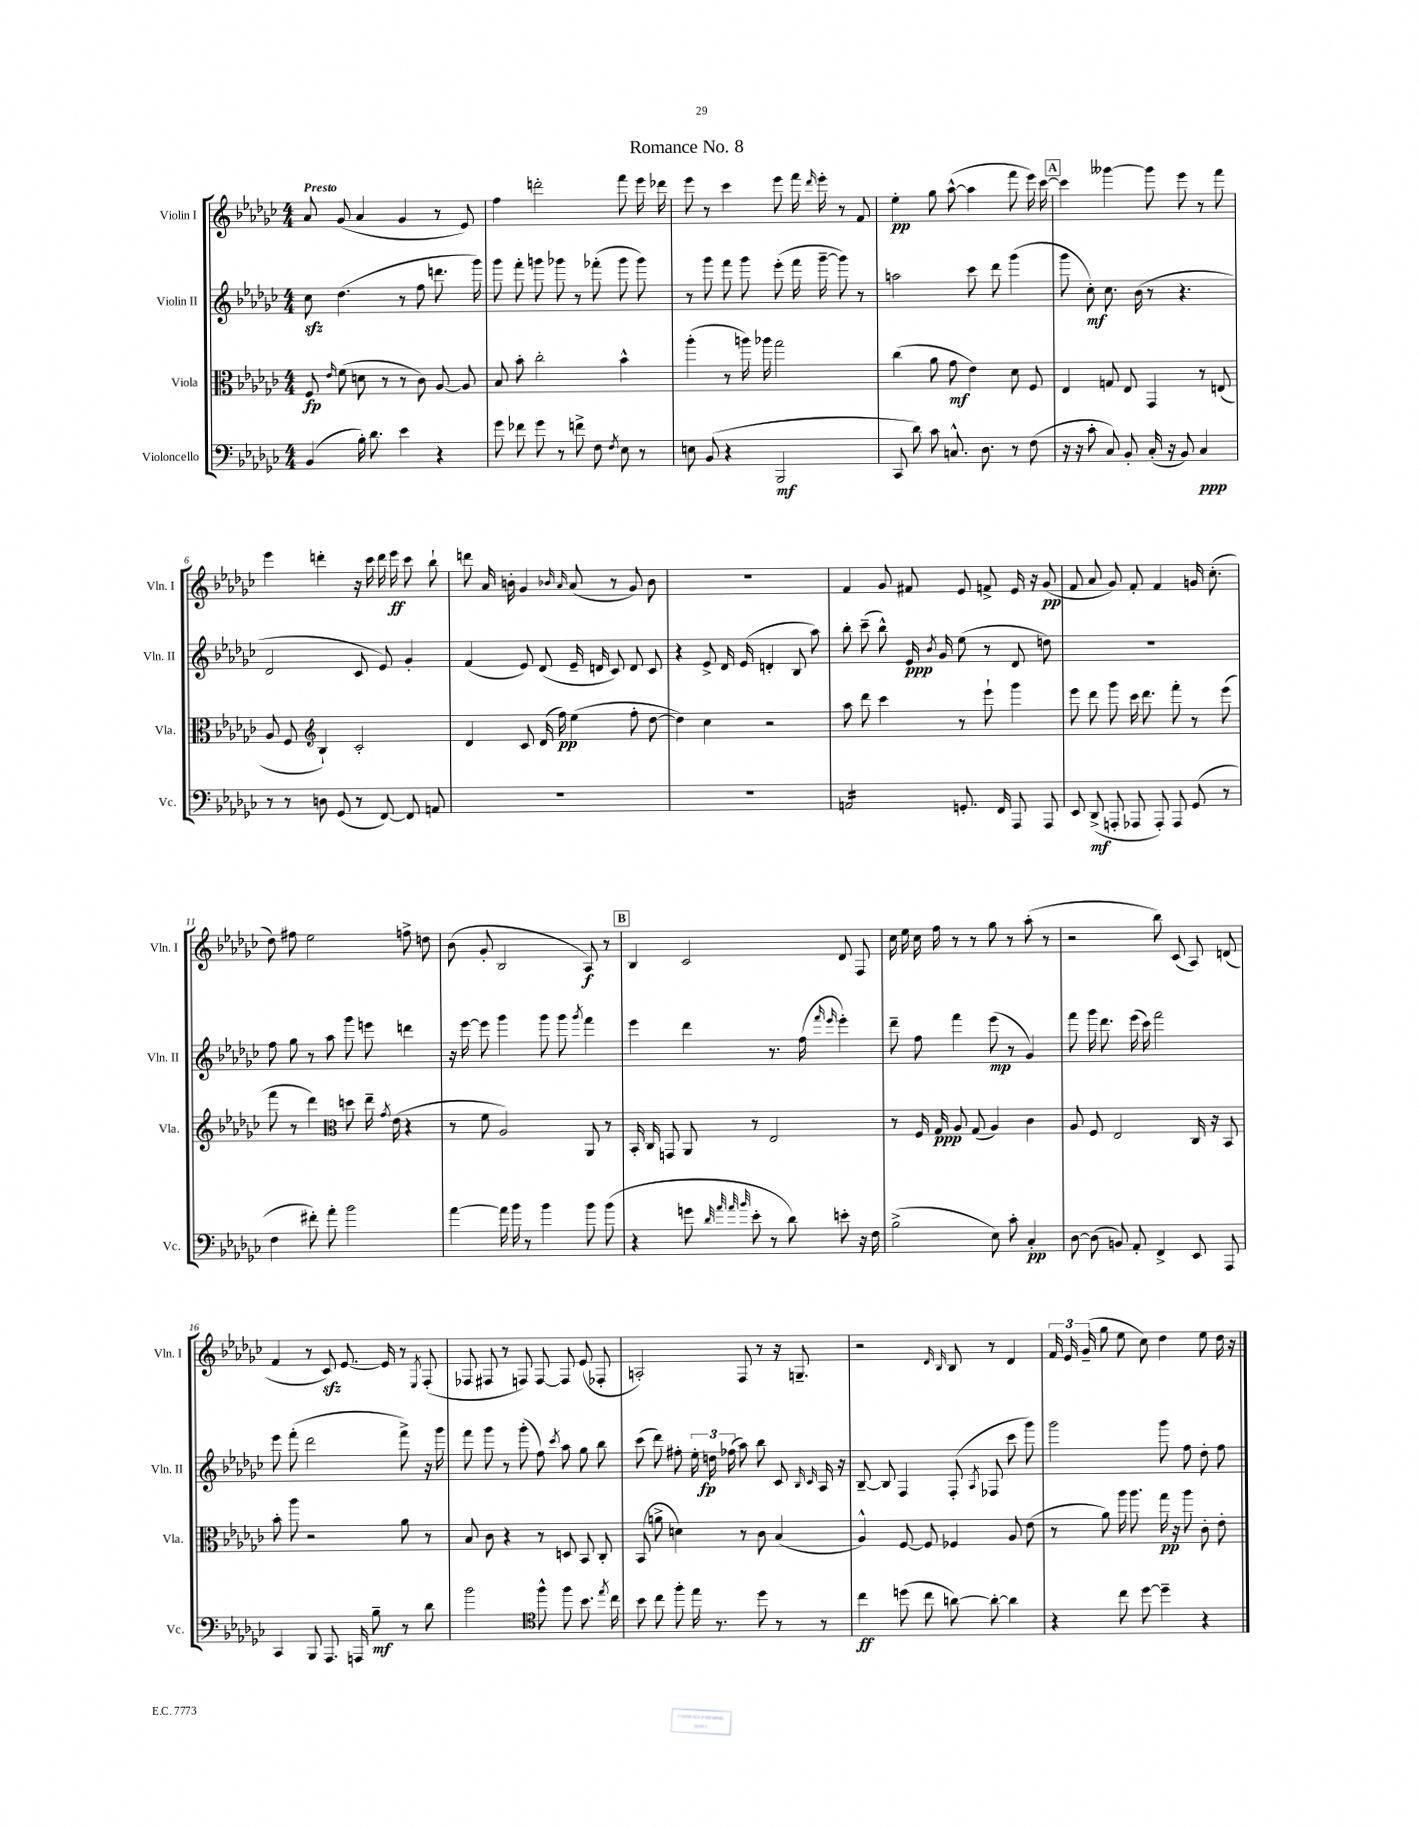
\header { title = "Romance No. 8" }
<<
\new StaffGroup <<
\new Staff = "s0" \with { instrumentName = "Violin I" shortInstrumentName = "Vln. I" } {
    \clef treble \key ges \major \numericTimeSignature \time 4/4 \tempo "Presto"
    \autoBeamOff aes'8 ges'8( aes'4 ges'4 r8 ees'8) |
    f''4 d'''2-. f'''8 ees'''16 des'''16 |
    ees'''8 r8 ces'''4 ees'''8 f'''16 \grace { des'''16 } ees'''16-. r8 f'8 |
    ees''4-.\pp ges''8 aes''8~-^( aes''4 f'''8 ees'''16) ces'''16~ |
    \mark \markup { \box "A" } ces'''4 geses'''4~ geses'''8 ees'''8 r8 f'''8 |
    ees'''4 d'''4-. r16 ces'''16 d'''16 ees'''16\ff ces'''8 bes''8-! |
    d'''8 aes'16 b'16-. ges'4 \grace { bes'16 aes'16 } aes'8( r8 ges'8) bes'8 |
    R1 |
    f'4 ges'8 fis'8 ees'8 f'8-> ees'16 r16 ges'8\pp( |
    f'8 aes'8 ges'8) f'8-. f'4 g'16 ces''8.-.( |
    des''8) fis''8 ees''2 f''8-> d''8 |
    bes'8( ges'8-. bes2 aes8\f) r8 |
    \mark \markup { \box "B" } bes4 ces'2 des'8 f8 |
    ces''16 ees''16 ces''16 f''16 r8 r8 ges''8 r8 aes''8-.( r8 |
    r2 bes''8) ces'8( aes8) d'8( |
    f'4 r8 ces'8\sfz) ees'8.~ ees'16 r8 \acciaccatura { ees8 } f8-.( |
    fes8 fis8 r8 f8) f8~ f8 ees'8( fes8-. |
    a2-.) f8 r8 r16 g8.-- |
    r2 \grace { des'16 bes16 } bes8 r8 des'4 |
    \tuplet 3/2 { f'16 ees'16 ges'16--( } ges''8 ees''8 ces''8) des''4 ees''8 des''16 r16 \bar "|." |
}
\new Staff = "s1" \with { instrumentName = "Violin II" shortInstrumentName = "Vln. II" } {
    \clef treble \key ges \major \numericTimeSignature \time 4/4
    \autoBeamOff ces''8\sfz des''4.( r8 f''8 d'''8. ges'''16) |
    ges'''8 f'''8-. g'''8 ges'''8 r8 fes'''8-.( ges'''8 ges'''8) |
    r8 ges'''8 f'''8 ges'''8 ees'''8-.( f'''16 ges'''16~-- ges'''8) r8 |
    a''2 ces'''8 des'''8 ges'''4( |
    \mark \markup { \box "A" } ges'''8 ces''8-.\mf) ces''8. bes'16( r8 r4. |
    des'2 ces'8 ees'8) ges'4-. |
    f'4( ees'8) des'8( ees'16-- d'16 ces'8) d'8 ces'8 |
    r4 ees'8-> des'16 ees'16( d'4-. bes8 aes''8) |
    bes''8-. ces'''8--( bes''8-^) ees'16\ppp \acciaccatura { bes'8 } ges'16 ees''8( r8 des'8 d''8) |
    R1 |
    f''8 ges''8 r8 aes''8 ges'''8 e'''8 d'''4 |
    r16 ees'''16~ ees'''8 ges'''4 ges'''8 ges'''8 \acciaccatura { ges'''8 } f'''4 |
    \mark \markup { \box "B" } ees'''4 des'''4 r8. f''16( \grace { f'''16 ees'''16 } ees'''4-.) |
    des'''8-- f''8 f'''4 ees'''8\mp( r8 ges'4) |
    f'''8 ges'''16 des'''8. ees'''16( ces'''16) f'''2 |
    ees'''8 f'''8-.( des'''2 f'''8->) r16 ges'''16 |
    f'''8 ges'''8 r8 ges'''8-.( f''8) \acciaccatura { ces'''8 } aes''8 ges''8 bes''8 |
    ces'''8( des'''8) fis''8-. \tuplet 3/2 { ees''16-. d''16\fp fes''16( } aes''8) bes''8 ces'8 \grace { bes16 ces'16 } aes16 r16 |
    bes8~-- bes8 f4 f8-.( \acciaccatura { aes8 } fes8 ces'''8 ges'''8) |
    ges'''2 ges'''8 f''8 des''8-. f''8 \bar "|." |
}
\new Staff = "s2" \with { instrumentName = "Viola" shortInstrumentName = "Vla." } {
    \clef alto \key ges \major \numericTimeSignature \time 4/4
    \autoBeamOff f8\fp \grace { ees'16 } f'8( d'8 r8 r8 ces'8) aes8~ aes8 |
    bes8 bes'8-. ces''2-. bes'4-^ |
    aes''4-.( r8 a''16) aes''16 ges''2 |
    ces''4( aes'8 ges'8\mf ees'4) des'8 f8 |
    \mark \markup { \box "A" } ees4 g8 ees8 ges,4 r8 e8( |
    aes8 f8 \clef treble bes4-!) ces'2-. |
    des'4 ces'8 des'16( f''16\pp) ees''4( f''8-. des''8~ |
    des''4) ces''4 r2 |
    aes''8 des'''8 ces'''4 r8 ees'''8-! ges'''4 |
    ees'''8 des'''8 ges'''8 ces'''16 des'''8. f'''8-. r8 ees'''8( |
    f'''8 r8 des'''4) \clef alto d''8 ees''16-- \acciaccatura { ges'8 } ees'16( r4 |
    r8 f'8 aes2) aes,8 r8 |
    \mark \markup { \box "B" } bes,16-. ces16 g,8 aes,8 r8 ees2 |
    r8 f16 ges16\ppp aes8 ges8( aes4) ces'4 |
    aes8 f8 ees2 ces16 r16 bes,8 |
    bes'8-. aes''8 r2 aes'8 r8 |
    bes8 ces'8 r4 r8 d8 bes,8 ces8-. |
    bes,8( a'8-> d'4) r8 ces'8 bes4( |
    aes4-^) f8~ f8 fes4 aes8 ees'8( |
    r8 aes'8) aes''16 aes''8. ges''16\pp r16 aes''8 ces'8-. ees'8-. \bar "|." |
}
\new Staff = "s3" \with { instrumentName = "Violoncello" shortInstrumentName = "Vc." } {
    \clef bass \key ges \major \numericTimeSignature \time 4/4
    \autoBeamOff bes,4( bes16-.) des'8. ees'4 r4 |
    ges'8 fes'8 ges'8 r8 f'8-> f8 \acciaccatura { f8 } ees8 r8 |
    e8 bes,8( r4 bes,,2\mf |
    ces,8 des'8) ces'8 c8.-^ des8. r8 f8( |
    \mark \markup { \box "A" } r16 r16 ces'8-. ces8) bes,8-. ces16-.( r16 bes,8) ces4\ppp |
    r8 r8 d8 ges,8( r8 f,8~) f,8 a,8 |
    R1 |
    R1 |
    a,2:16 g,8.-. f,16 aes,,8 aes,,8 |
    ees,8 des,8->\mf( a,,8-. aes,,8 aes,,8-.) aes,,8 ges,8( r8 |
    f4 fis'8-.) aes'8-. bes'2 |
    aes'4~ aes'16 bes'16 r8 bes'4 bes'8 bes'8( |
    \mark \markup { \box "B" } r4 g'8 \grace { des'32 aes'32 aes'32 bes'32 } ees'8-. r8 des'8) e'8-. r16 f16 |
    bes2->( ees8) ces'8-. ces4-.\pp |
    des8~ des8( b,8) aes,8-. f,4-> ees,8 aes,,8 |
    ces,4 bes,,8 aes,,8. a,,16 bes8--\mf r8 des'8 |
    bes'2 \clef tenor f''8-^ f''8 bes'8. \acciaccatura { ees''8 } ces''16 |
    bes'8 ces''8 f''8-. ees''16 r8. des''8 r8 r8 |
    ces''4\ff d''8( ces''8 a'8~) a'8~-. a'4 |
    r4 ces''8 des''8~ des''4-- r4 \bar "|." |
}
>>
>>
